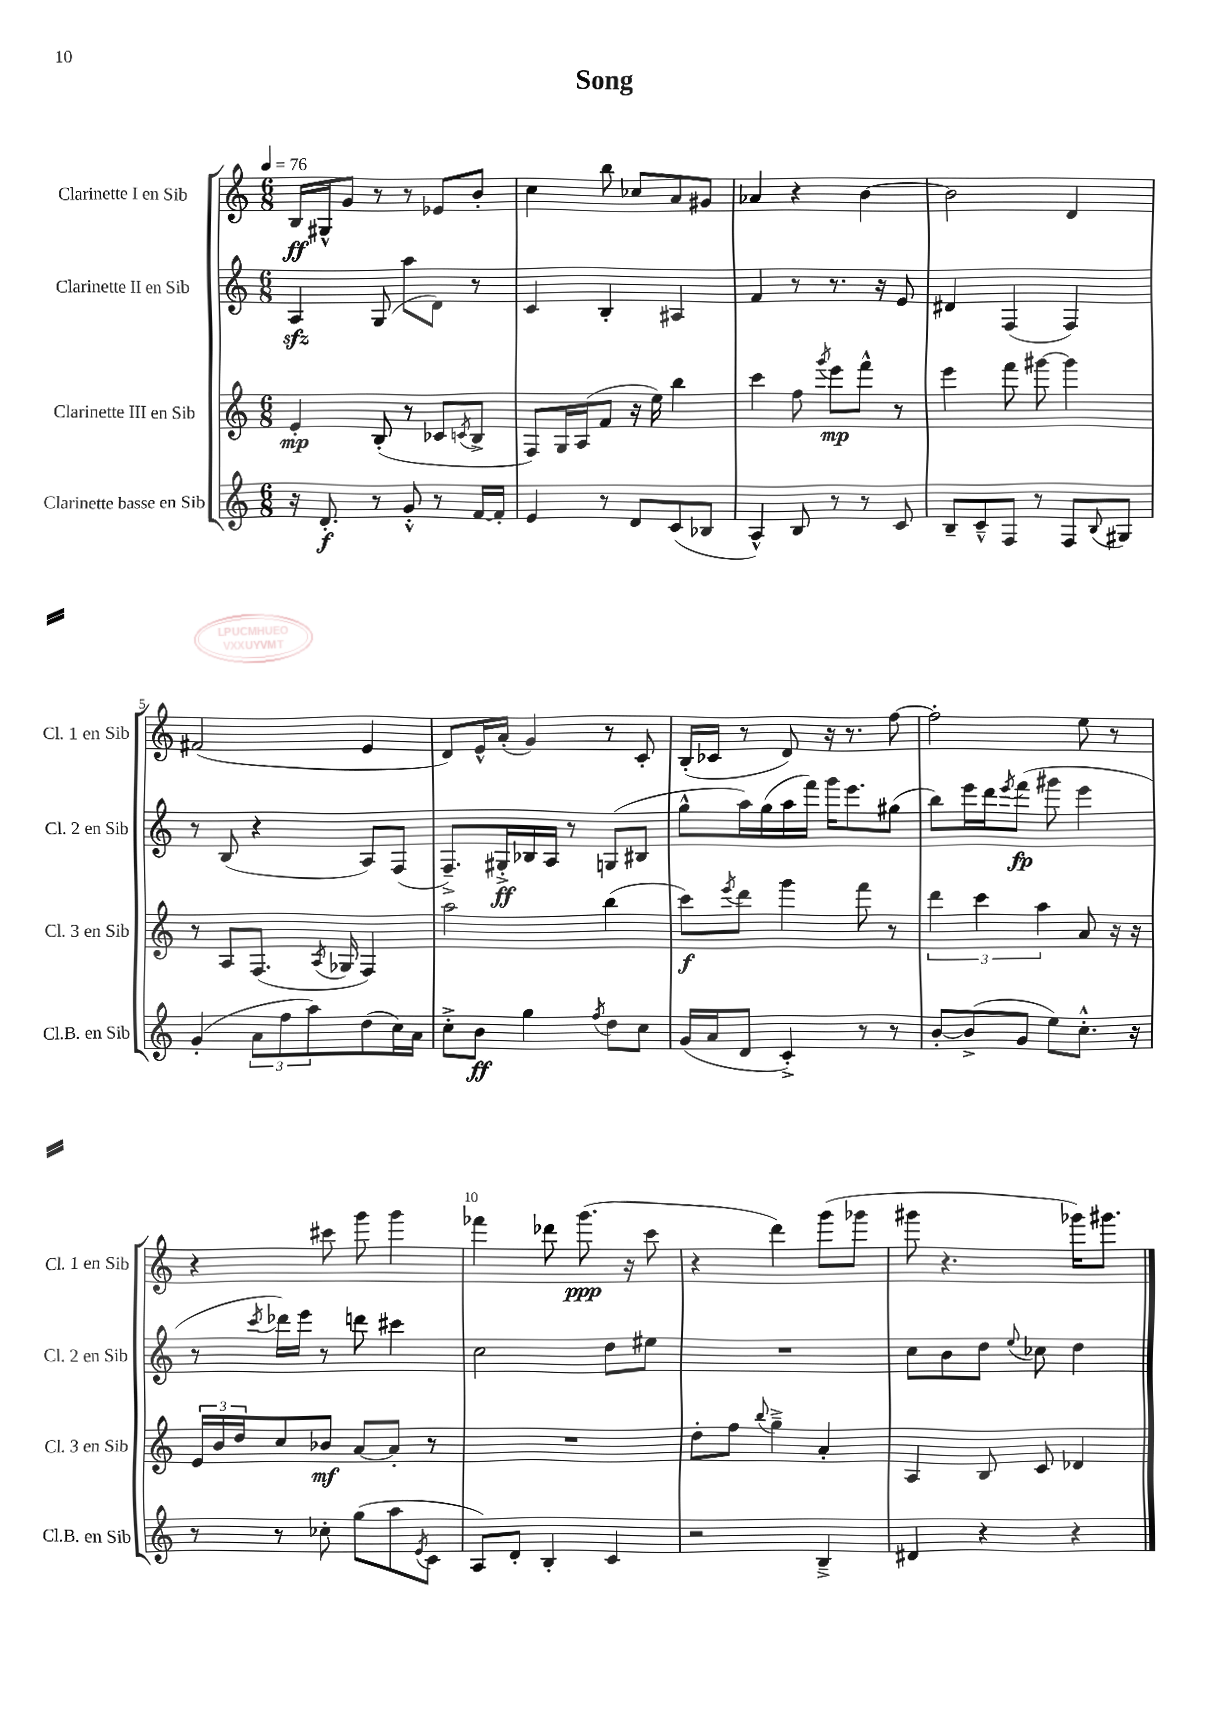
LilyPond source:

\header { title = "Song" }
<<
\new StaffGroup <<
\new Staff = "s0" \with { instrumentName = "Clarinette I en Sib" shortInstrumentName = "Cl. 1 en Sib" } {
    \clef treble \key c \major \numericTimeSignature \time 6/8 \tempo 4 = 76
    b16\ff gis16-^ g'8 r8 r8 ees'8 b'8-. |
    c''4 b''8 ces''8 a'8 gis'8 |
    aes'4 r4 b'4~ |
    b'2 d'4 |
    fis'2( e'4 |
    d'8) e'16-^ a'16-.( g'4) r8 c'8-. |
    b16-.( ces'16 r8 d'8) r16 r8. f''8~ |
    f''2-. e''8 r8 |
    r4 cis'''8 g'''8 g'''4 |
    fes'''4 des'''8 g'''8.\ppp( r16 c'''8 |
    r4 d'''4) g'''8( ges'''8 |
    gis'''8 r4. ges'''16) gis'''8. \bar "|." |
}
\new Staff = "s1" \with { instrumentName = "Clarinette II en Sib" shortInstrumentName = "Cl. 2 en Sib" } {
    \clef treble \key c \major \numericTimeSignature \time 6/8
    a4\sfz g8( a''8 d'8) r8 |
    c'4 b4-. ais4 |
    f'4 r8 r8. r16 e'8 |
    dis'4 f4( f4) |
    r8 b8( r4 a8) f8( |
    f8.--->) gis16-.->\ff bes16 a16 r8 g8( bis8 |
    g''8-^ a''16) g''16( a''16 f'''16) g'''16 e'''8. gis''8( |
    b''8) e'''16 d'''16 \acciaccatura { e'''8 } f'''8\fp( gis'''8 e'''4 |
    r8 \acciaccatura { c'''8 } des'''16) e'''16 r8 d'''8 cis'''4 |
    c''2 d''8 eis''8 |
    R2. |
    c''8 b'8 d''8 \appoggiatura { e''8 } ces''8 d''4 \bar "|." |
}
\new Staff = "s2" \with { instrumentName = "Clarinette III en Sib" shortInstrumentName = "Cl. 3 en Sib" } {
    \clef treble \key c \major \numericTimeSignature \time 6/8
    e'4-.\mp b8-.( r8 ces'8 \acciaccatura { c'8 } b8-> |
    f8) g16 a16( f'8 r16 e''16) b''4 |
    c'''4 f''8 \acciaccatura { g'''8 } e'''8\mp f'''8-^ r8 |
    e'''4 f'''8 gis'''8~ gis'''4 |
    r8 a8 f8.( \acciaccatura { a8 } ges16 f4) |
    a''2 b''4( |
    c'''8\f) \acciaccatura { e'''8 } d'''8 g'''4 f'''8 r8 |
    \tuplet 3/2 { d'''4 c'''4 a''4 } a'8 r16 r16 |
    \tuplet 3/2 { e'16 b'16 d''16 } c''8 bes'8\mf a'8~ a'8-. r8 |
    R2. |
    d''8-. f''8 \appoggiatura { b''8 } g''4---> a'4-. |
    a4 b8 c'8 des'4 \bar "|." |
}
\new Staff = "s3" \with { instrumentName = "Clarinette basse en Sib" shortInstrumentName = "Cl.B. en Sib" } {
    \clef treble \key c \major \numericTimeSignature \time 6/8
    r16 d'8.-.\f r8 g'8-.-^ r8 f'16~ f'16-. |
    e'4 r8 d'8 c'8( bes8 |
    a4-^) b8 r8 r8 c'8 |
    b8-- c'8---^ f8 r8 f8 \appoggiatura { b8 } gis8 |
    g'4-.( \tuplet 3/2 { a'8 f''8 a''8) } d''8( c''16) a'16 |
    c''8-.-> b'8\ff g''4 \acciaccatura { f''8 } d''8 c''8 |
    g'16( a'16 d'8 c'4-.->) r8 r8 |
    b'8~-. b'8->( g'8 e''8) c''8.-.-^ r16 |
    r8 r8 ces''8-. g''8( a''8 \acciaccatura { e'8 } c'8 |
    a8) d'8-. b4-. c'4 |
    r2 b4---> |
    dis'4 r4 r4 \bar "|." |
}
>>
>>
\layout { \context { \Score \override BarNumber.break-visibility = ##(#f #t #t) barNumberVisibility = #(every-nth-bar-number-visible 5) } }
